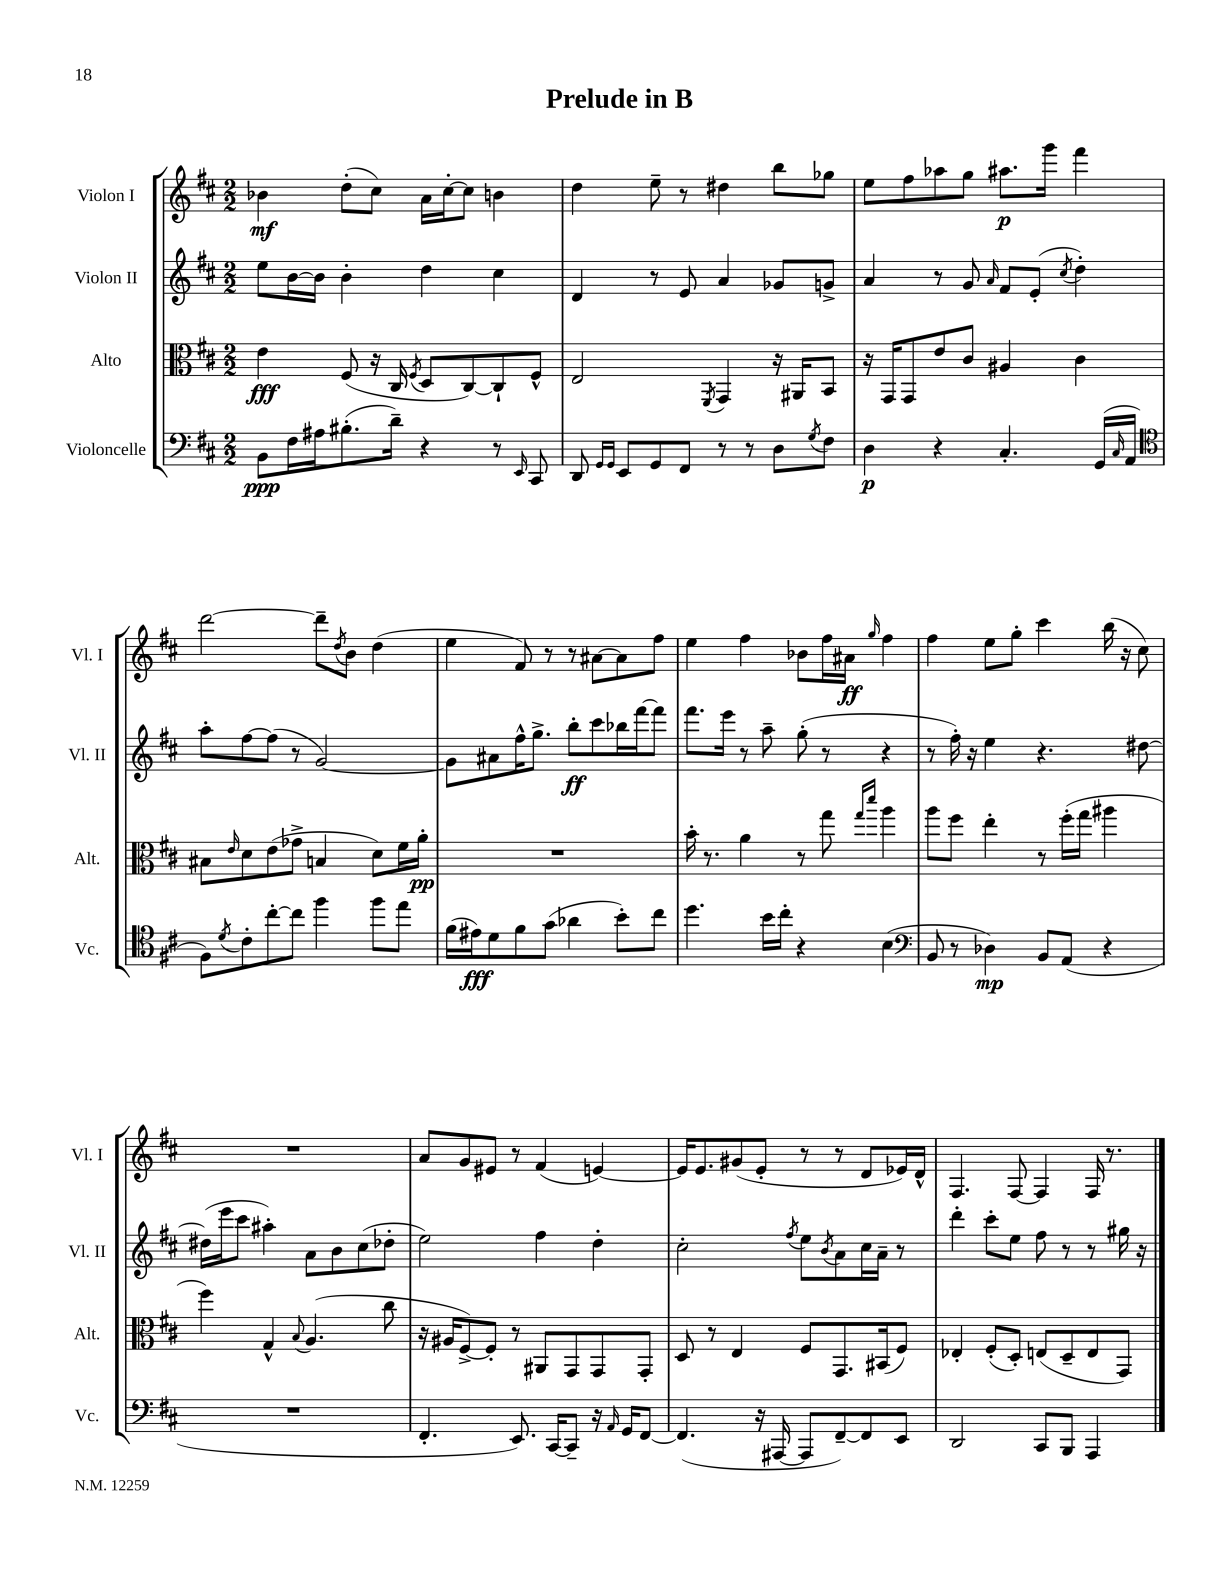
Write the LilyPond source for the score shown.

\header { title = "Prelude in B" }
<<
\new StaffGroup <<
\new Staff = "s0" \with { instrumentName = "Violon I" shortInstrumentName = "Vl. I" } {
    \clef treble \key d \major \numericTimeSignature \time 2/2
    bes'4\mf d''8-.( cis''8) a'16 cis''16~-. cis''8 b'4 |
    d''4 e''8-- r8 dis''4 b''8 ges''8 |
    e''8 fis''8 aes''8 g''8 ais''8.\p g'''16 fis'''4 |
    d'''2~ d'''8-- \acciaccatura { d''8 } b'8 d''4( |
    e''4 fis'8) r8 r8 ais'8~ ais'8 fis''8 |
    e''4 fis''4 bes'8 fis''16 ais'16\ff \grace { g''16 } fis''4 |
    fis''4 e''8 g''8-. cis'''4 b''16( r16 cis''8) |
    R1 |
    a'8 g'8 eis'8 r8 fis'4( e'4~) |
    e'16 e'8. gis'8( e'8-. r8 r8 d'8 ees'16) d'16-^ |
    fis4. fis8~ fis4 fis16 r8. \bar "|." |
}
\new Staff = "s1" \with { instrumentName = "Violon II" shortInstrumentName = "Vl. II" } {
    \clef treble \key d \major \numericTimeSignature \time 2/2
    e''8 b'16~ b'16 b'4-. d''4 cis''4 |
    d'4 r8 e'8 a'4 ges'8 g'8-> |
    a'4 r8 g'8 \grace { a'16 } fis'8 e'8-.( \acciaccatura { cis''8 } d''4-.) |
    a''8-. fis''8~ fis''8( r8 g'2~) |
    g'8 ais'8 fis''16-^ g''8.-> b''8-.\ff cis'''8 bes''16 fis'''16~ fis'''8 |
    fis'''8. e'''16 r8 a''8-- g''8-.( r8 r4 |
    r8 fis''16-.) r16 e''4 r4. dis''8~ |
    dis''16( e'''16 cis'''8 ais''4-.) a'8 b'8 cis''8( des''8-. |
    e''2) fis''4 d''4-. |
    cis''2-. \acciaccatura { fis''8 } e''8 \acciaccatura { b'8 } a'8 cis''16 a'16-- r8 |
    d'''4-. cis'''8-. e''8 fis''8 r8 r8 gis''16 r16 \bar "|." |
}
\new Staff = "s2" \with { instrumentName = "Alto" shortInstrumentName = "Alt." } {
    \clef alto \key d \major \numericTimeSignature \time 2/2
    e'4\fff fis8( r16 cis16 \acciaccatura { fis8 } d8 cis8~) cis8-! fis8-^ |
    e2 \acciaccatura { fis,8 } g,4 r16 ais,16 b,8 |
    r16 g,16 g,8 e'8 cis'8 ais4 cis'4 |
    bis8 \grace { e'16 } d'8 e'8( ges'8-> b4 d'8) fis'16 a'16-.\pp |
    R1 |
    b'16-. r8. a'4 r8 g''8 \grace { g''16 d'''16 } a''4 |
    a''8 fis''8 e''4-. r8 fis''16-.( g''16 ais''4 |
    fis''4) g4-^ \appoggiatura { b8 } a4.( cis''8 |
    r16 ais16 fis8~->) fis8-. r8 ais,8 g,8 g,8 g,8-. |
    d8 r8 e4 fis8 g,8. bis,16( fis8) |
    ees4-. fis8-.( d8-.) e8( d8-- e8 g,8) \bar "|." |
}
\new Staff = "s3" \with { instrumentName = "Violoncelle" shortInstrumentName = "Vc." } {
    \clef bass \key d \major \numericTimeSignature \time 2/2
    b,8\ppp fis16 ais16 bis8.-.( d'16--) r4 r8 \grace { e,16 } cis,8 |
    d,8 \grace { g,16 g,16 } e,8 g,8 fis,8 r8 r8 d8 \acciaccatura { g8 } fis8 |
    d4\p r4 cis4.-. g,16( \grace { cis16 } a,16 |
    \clef tenor fis8) \acciaccatura { d'8 } cis'8-. cis''8~-. cis''8 fis''4 fis''8 e''8 |
    fis'16( eis'16\fff) d'8 fis'8 g'8( aes'4 b'8-.) cis''8 |
    d''4. b'16 cis''16-. r4 b4( |
    \clef bass b,8 r8 des4\mp) b,8 a,8( r4 |
    R1 |
    fis,4.-. e,8.) cis,16~ cis,8-- r16 \grace { a,16 } g,16 fis,8~ |
    fis,4.( r16 ais,,16~ ais,,8 fis,8~--) fis,8 e,8 |
    d,2 cis,8 b,,8 a,,4 \bar "|." |
}
>>
>>
\layout { \context { \Score \remove "Bar_number_engraver" } }
